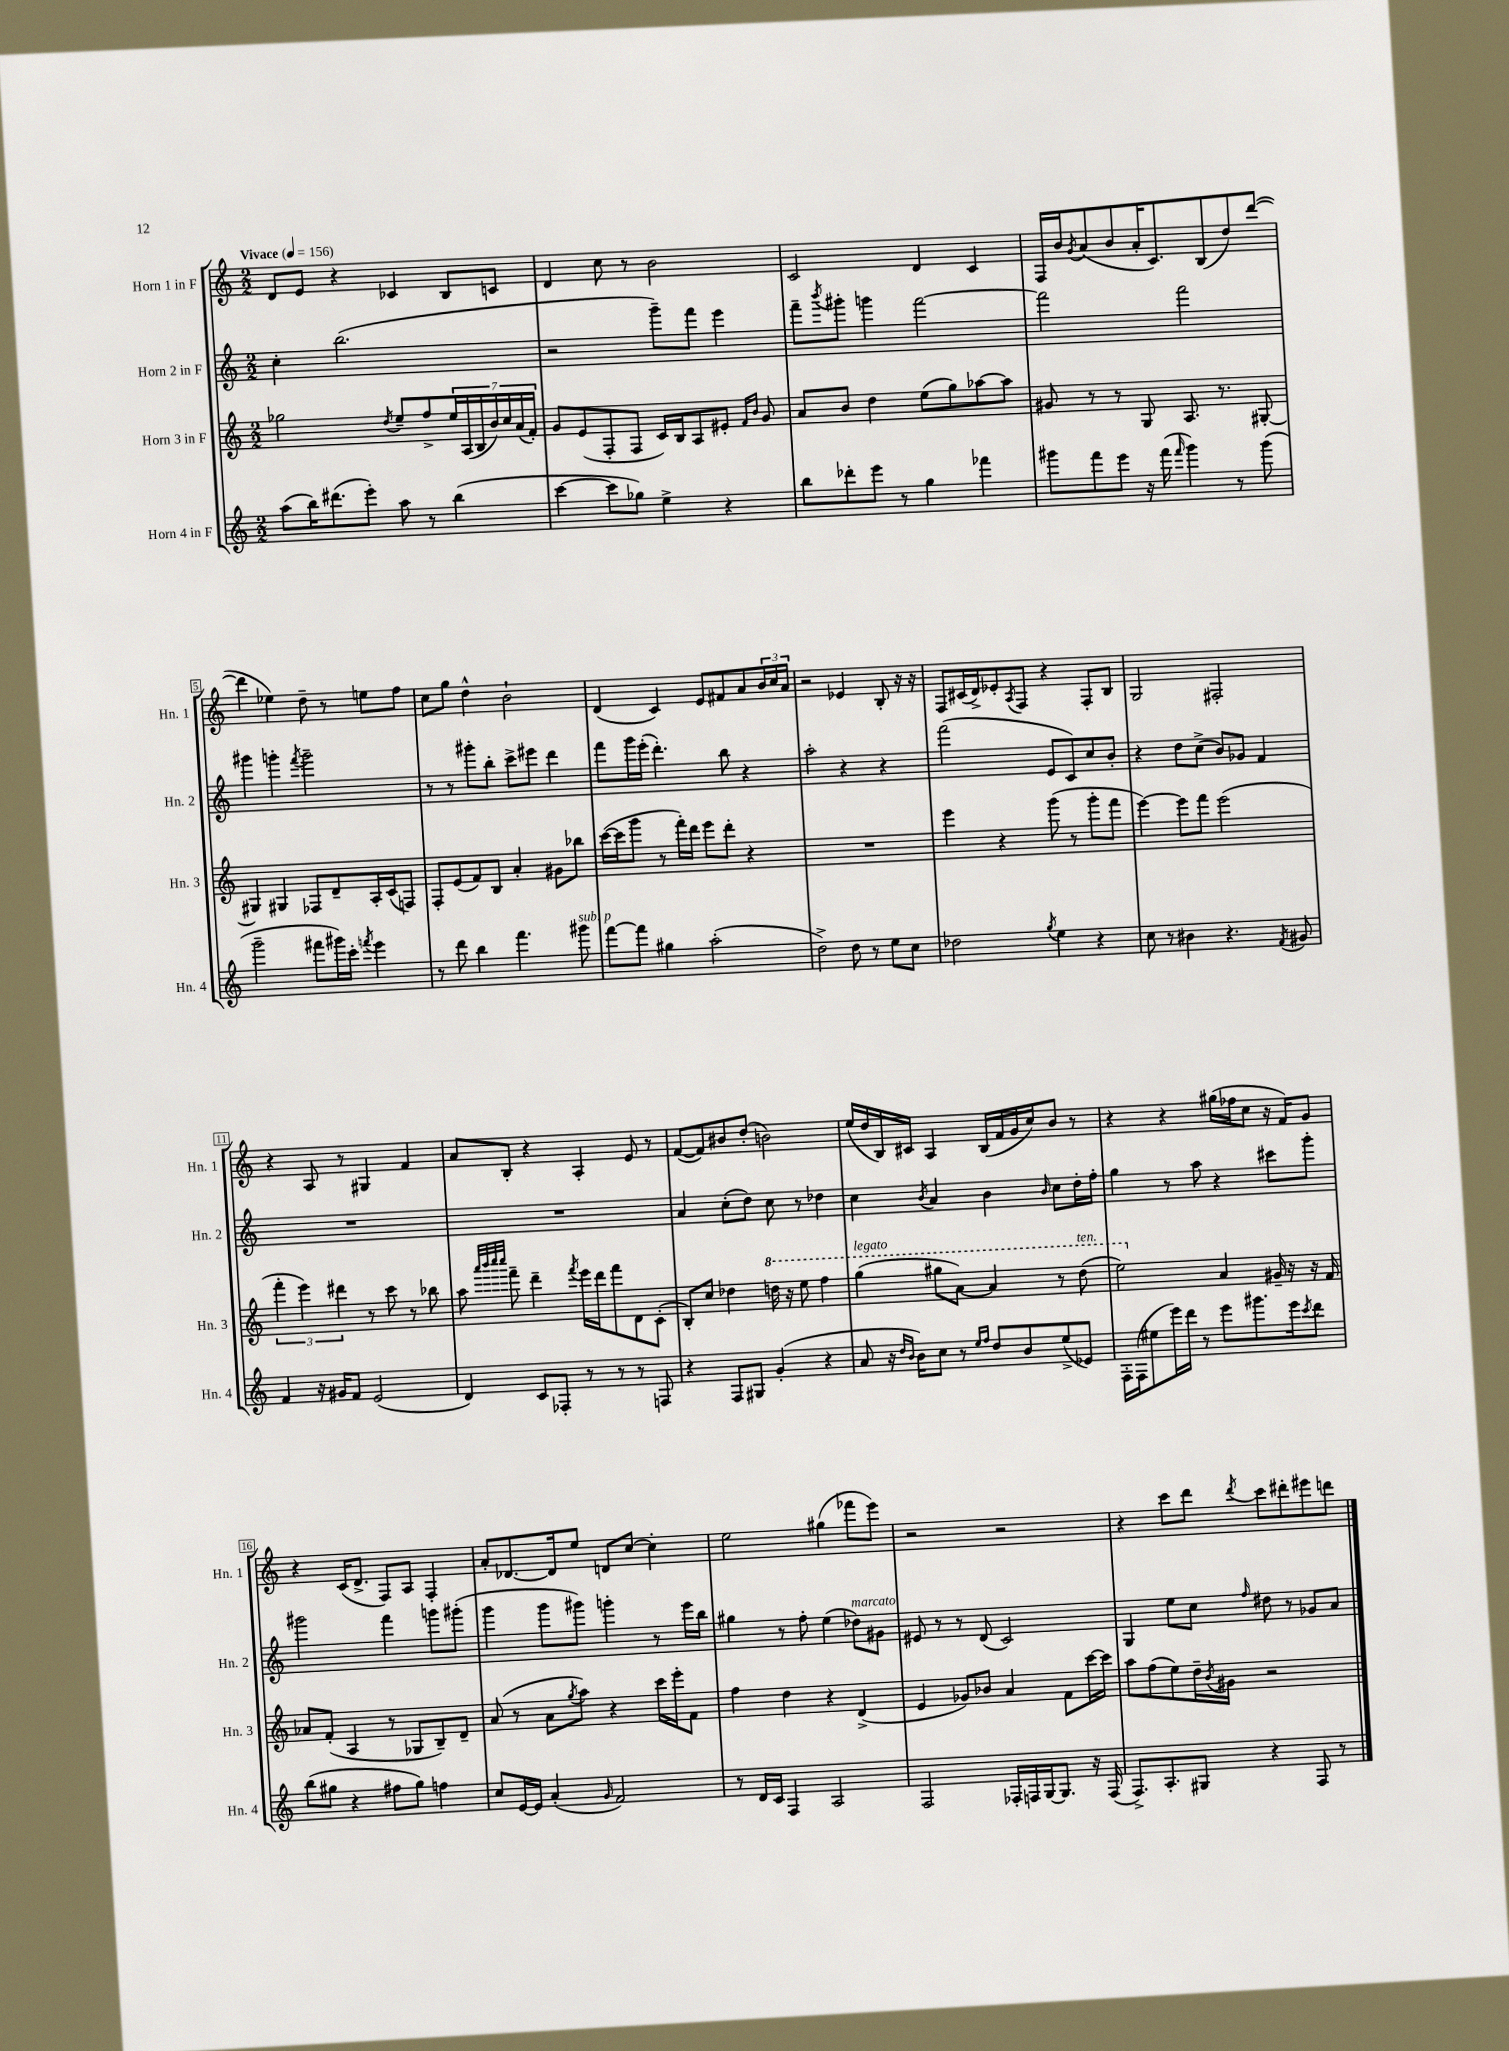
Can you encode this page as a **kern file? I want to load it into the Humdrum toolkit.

**kern	**kern	**kern	**kern
*staff4	*staff3	*staff2	*staff1
*clefG2	*clefG2	*clefG2	*clefG2
*k[]	*k[]	*k[]	*k[]
*M2/2	*M2/2	*M2/2	*M2/2
*MM156	*MM156	*MM156	*MM156
(8aa	2gg-	4cc'	8d
16bb)	.	.	8e
(8.ddd#	.	.	.
.	.	(2.bb	4r
8eee')	.	.	.
.	8qdd	.	.
8aa	8ee~	.	4c-
8r	8ff^	.	.
(4bb	28ee	.	8B
.	(28A	.	.
.	28B	.	.
.	28b)	.	.
.	.	.	8c
.	28cc	.	.
.	(28a	.	.
.	28f')	.	.
=	=	=	=
[4ccc	8g	2r	4d
.	(8e	.	.
8ccc]	8F'	.	8cc
8gg-)	8F	.	8r
4ee^	16c)	8ggg~)	2b
.	16B	.	.
.	8A	8fff	.
4r	8e#'	4eee	.
.	16qqf	.	.
.	16qqb	.	.
.	8g	.	.
=	=	=	=
8bb	8a	8fff~	2c
.	.	8qbbb	.
8ddd-'	8b	8ggg#'	.
8eee	4dd	4ggg	.
8r	.	.	.
4gg	(8ee	[2fff	4d
.	8gg)	.	.
4fff-	[8aa-	.	4c
.	8aa-]	.	.
=	=	=	=
8ggg#	8g#	2fff]	16F
.	.	.	16b
.	.	.	8qg
8fff	8r	.	(8a
8eee	8r	.	8b
16r	8G	.	16a'
(16fff	.	.	8.c)
16qqfff	.	.	.
4ggg#)	8.A	2fff	.
.	.	.	(8B
.	8.r	.	.
8r	.	.	8dd)
(8ggg#	[8G#'	.	([8ddd
=	=	=	=
2ggg~	4G#]	4ggg#	4ddd]
.	4G#	4ggg'	4ee-)
.	.	8qfff	.
8fff#	8F-	2ggg~	8dd~
16ggg#)	8d~	.	8r
16ccc'	.	.	.
8qfff	.	.	.
4eee	16A'	.	8ee
.	(16c	.	.
.	8F)	.	8ff
=	=	=	=
8r	8F'	8r	8cc
8ddd	(8e	8r	8gg
4bb	8f)	8ggg#'	4dd^^
.	8B	8bb'	.
4.fff	4a'	8ccc^	2b`
.	.	8eee#	.
.	8g#	4ddd	.
8ggg#	8bb-	.	.
=	=	=	=
[8fff	([16ccc	8fff	(4d
.	16ccc]	.	.
8fff]	8ggg	16ggg	.
.	.	(16eee'	.
4gg#	8r	4.ddd')	4c)
.	16fff')	.	.
.	16ddd	.	.
(2aa'	8eee	.	8e
.	8ddd'	8bb	8f#
.	4r	4r	8a
.	.	.	24b
.	.	.	24cc
.	.	.	24a
=	=	=	=
2dd^)	1r	2aa'	2r
8dd	.	4r	4e-
8r	.	.	.
8ee	.	4r	8B'
8cc	.	.	16r
.	.	.	16r
=	=	=	=
2dd-	4eee	(2fff	8F
.	.	.	(16c#
.	.	.	16d^)
.	4r	.	8e-'
.	.	.	8qA
.	.	.	8F
8qgg	.	.	.
4ee	(8ggg	8e	4r
.	8r	8c)	.
4r	8ggg'	8cc	8F'
.	8fff	8b'	8B
=	=	=	=
8cc	[4eee)	4r	2G
8r	.	.	.
4b#	8eee]	8dd	.
.	8fff	(8cc^	.
4.r	(2eee	8b)	2F#'
.	.	8g-	.
.	.	4f	.
8qf	.	.	.
8g#	.	.	.
=	=	=	=
4f	6fff'	1r	4r
.	6eee)	.	.
16r	.	.	8A
16g#	.	.	.
.	6ddd#	.	.
8f	.	.	8r
(2e	8r	.	4G#
.	8ccc	.	.
.	8r	.	4f
.	8bb-	.	.
=	=	=	=
4d)	8aa	1r	8a
.	32qqaaa	.	.
.	32qqbbb	.	.
.	32qqcccc	.	.
.	32qqcccc	.	.
.	8fff~	.	8B'
8c	4ddd~	.	4r
8F-'	.	.	.
.	8qfff	.	.
8r	16eee	.	4A'
.	16ddd	.	.
8r	8fff	.	.
8r	8d	.	8e
8F	(8c'	.	8r
=	=	=	=
4r	8B')	4a	([8f
.	8cc	.	8f])
8F	4dd-	(8cc'	8b#
8G#	.	8dd)	(8dd'
(4g'	16ddd	8cc	2b)
.	16r	.	.
.	8eee	8r	.
4r	4fff	4dd-	.
=	=	=	=
8a	(4ggg	4cc	(16ee
.	.	.	16dd
16r	.	.	16B)
16qqdd	.	.	.
16qqb	.	.	.
16b)	.	.	16c#
.	.	8qb	.
8cc	8ggg#	4a	4A
8r	[8aa)	.	.
16qqee	.	.	.
16qqff	.	.	.
8dd	4aa]	4b	(16B
.	.	.	16f
8b	.	.	16g
.	.	.	16cc)
.	.	16qqb	.
(8ee^	8r	8cc	8b
8e-)	(8ddd	16dd'	8r
.	.	16ff'	.
=	=	=	=
16F'	2eee)	4gg	4r
(16F	.	.	.
8ee#	.	.	.
16eee)	.	8r	4r
16ddd	.	.	.
8r	.	8aa	.
8eee	4a	4r	(16gg#
.	.	.	16ff-
8.ggg#	.	.	8cc
.	16g#~	8ccc#	16r
16eee	16r	.	16f)
8qccc	.	.	.
8ddd	16r	8ggg'	8g
.	16f	.	.
=	=	=	=
(8bb	8a-	2ggg#	4r
8gg#	(8f'	.	.
4r	4A	.	(16c
.	.	.	8.d^
8ff#	8r	4fff	8F)
8gg#)	8G-	.	8A
4ff	8B~)	8ggg	4F'
.	8d~	(8ggg#'	.
=	=	=	=
8cc	(8a	4ggg	8a'
[16e	8r	.	[8.d-
16e]	.	.	.
(4a'	8a	8ggg	.
.	.	.	16d-]
.	8qgg	.	.
.	8aa)	8ggg#)	8ee
16qqg	.	.	.
2f)	4r	4ggg'	8d
.	.	.	[8cc
.	16ccc	8r	4cc']
.	16eee'	.	.
.	8f	16eee	.
.	.	16bb	.
=	=	=	=
8r	4ff	4gg#	2ee
16d	.	.	.
16c	.	.	.
4F	4dd	8r	.
.	.	8ff'	.
2A	4r	(4ee	(4gg#
.	(4d^	8dd-)	8fff-
.	.	8g#	8eee)
=	=	=	=
2F	4e	8e#	2r
.	.	8r	.
.	8g-)	8r	.
.	8b-	(8d	.
16F-'	4a	2c)	2r
16F	.	.	.
[16G	.	.	.
8.G]	.	.	.
.	8f	.	.
16r	[16ccc	.	.
(16F	16ccc]	.	.
=	=	=	=
8.F^)	8aa	4G	4r
.	(8ff	.	.
8.A'	.	.	.
.	8ee)	8ee	8ccc
8G#	16dd~	8cc	8ddd
.	8qb	.	.
.	16g#	.	.
.	.	16qqff	8qddd
4r	2r	8dd#	8ccc
.	.	8r	8ddd#'
8F	.	8g-	8eee#
8r	.	8a	8ddd
==	==	==	==
*-	*-	*-	*-
